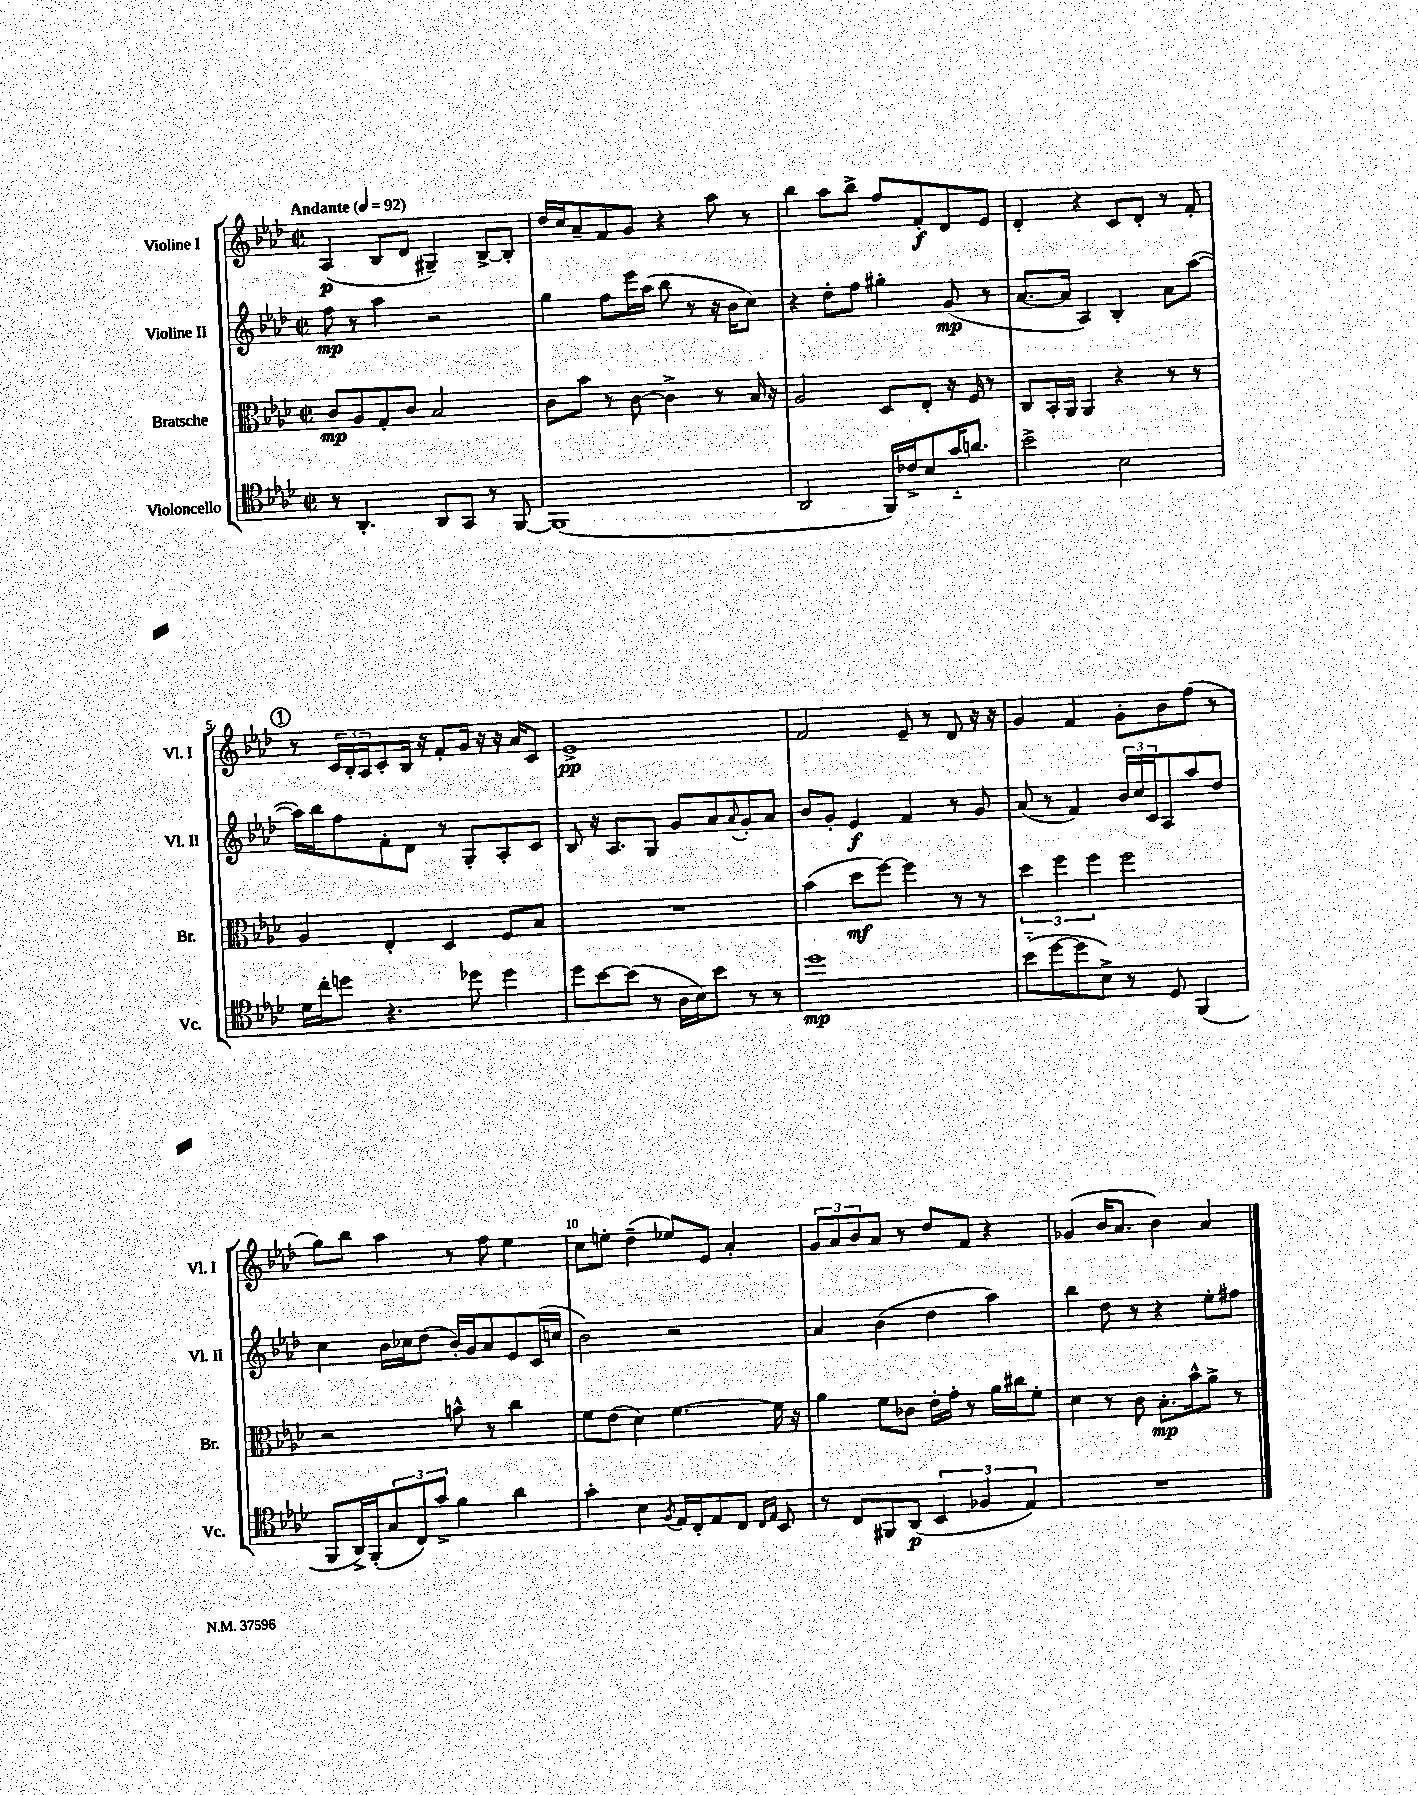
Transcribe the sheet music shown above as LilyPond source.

<<
\new StaffGroup <<
\new Staff = "s0" \with { instrumentName = "Violine I" shortInstrumentName = "Vl. I" } {
    \clef treble \key aes \major \defaultTimeSignature \time 2/2 \tempo "Andante" 4 = 92
    aes4\p( bes8 des'8 gis4--) bes8~-> bes8-. |
    des''16 c''16 aes'8-- f'8 g'8 r4 aes''8 r8 |
    bes''4 aes''8 bes''8-> f''8 f'8-.\f des'8 ees'8 |
    des'4-. r4 c'8 des'8-. r8 f'8-. |
    \mark \markup { \circle "1" } r8 \tuplet 3/2 { c'16 bes16-. aes16 } c'8-. bes16 r16 f'8-. g'16 r16 r16 aes'16 c'8 |
    ees'1->\pp |
    f'2 ees'8-- r8 des'8 r16 r16 |
    g'4 f'4 g'8-. bes'8 f''8( r8 |
    g''8) bes''8 aes''4 r8 f''8 ees''4 |
    c''8 e''8-. des''4--( ees''8) ees'8 aes'4-. |
    \tuplet 3/2 { g'8 aes'8 bes'8 } aes'8 r8 des''8 f'8 r4 |
    ges'4( bes'16 aes'8. bes'4) aes'4 \bar "|." |
}
\new Staff = "s1" \with { instrumentName = "Violine II" shortInstrumentName = "Vl. II" } {
    \clef treble \key aes \major \defaultTimeSignature \time 2/2
    f''8\mp r8 aes''4 r2 |
    g''4 f''8 ees'''16 aes''16( bes''8 r8 r16 bes'16 c''8) |
    r4 des''8-. f''8 gis''4-. g'8\mp( r8 |
    aes'8.~ aes'16 aes4) bes4-. aes'8 aes''8~( |
    \mark \markup { \circle "1" } aes''16) bes''16 f''8 f'8-. des'8 r8 g8-. aes8-. c'8 |
    bes8 r16 aes8. g8 g'8 aes'8 \appoggiatura { aes'8 } g'8-. aes'8 |
    bes'8 g'8-. ees'4\f f'4 r8 g'8 |
    aes'8( r8 f'4) \tuplet 3/2 { bes'16 c''16 c'16 } aes8 aes''8 des''8 |
    c''4 bes'16 ces''16 des''8( bes'16-.) g'16 aes'8 ees'8 c'16( c''16 |
    bes'2) r2 |
    aes'4 bes'4( des''4 aes''4) |
    bes''4 des''8 r8 r4 ees''8-. fis''8 \bar "|." |
}
\new Staff = "s2" \with { instrumentName = "Bratsche" shortInstrumentName = "Br." } {
    \clef alto \key aes \major \defaultTimeSignature \time 2/2
    c'8\mp aes8 g8-. c'8 bes2 |
    c'8 bes'8 r8 c'8~ c'4-> r8 bes16 r16 |
    aes2 des8 ees8-. r16 f16 r8 |
    c8 bes,16-. aes,16 aes,4 r4 r8 r8 |
    \mark \markup { \circle "1" } aes4 ees4-. des4 f8 bes8 |
    R1 |
    bes'4( des''8\mf f''8~) f''4 r8 r8 |
    \tuplet 3/2 { des''4 f''4 f''4 } f''2 |
    r2 b'8-^ r8 c''4 |
    f'8 ees'8( des'4) f'4.~ f'16 r16 |
    aes'4 f'8 ces'8 ees'16-. g'16-. r8 aes'16 cis''16 f'8-. |
    des'4 r8 c'8 bes8.-.\mp bes'16-^ aes'8-> r8 \bar "|." |
}
\new Staff = "s3" \with { instrumentName = "Violoncello" shortInstrumentName = "Vc." } {
    \clef tenor \key aes \major \defaultTimeSignature \time 2/2
    r8 aes,4.-. aes,8 g,8 r8 f,8~ |
    f,1( |
    aes,2 f,16) ces'16-> bes8 g'16-_ a'8. |
    bes'2-> bes2 |
    \mark \markup { \circle "1" } des'16 c''16-. d''8 r4. des''8 des''4 |
    des''8 bes'8~ bes'8( r8 aes16 bes16) bes'8 r8 r8 |
    des''1\mp |
    bes'8-_( des''8~ des''8 bes8->) r8 des8 f,4( |
    f,8 aes,16->) f,16-.( \tuplet 3/2 { g8 c8) g'8-> } f'4 aes'4 |
    g'4-. bes4 \acciaccatura { f8 } ees16 c16-. ees8 c8 \grace { c16 ees16 } bes,8 |
    r8 c8 fis,8 aes,8\p( \tuplet 3/2 { bes,4 fes4 ees4) } |
    R1 \bar "|." |
}
>>
>>
\layout { \context { \Score \override BarNumber.break-visibility = ##(#f #t #t) barNumberVisibility = #(every-nth-bar-number-visible 5) } }
